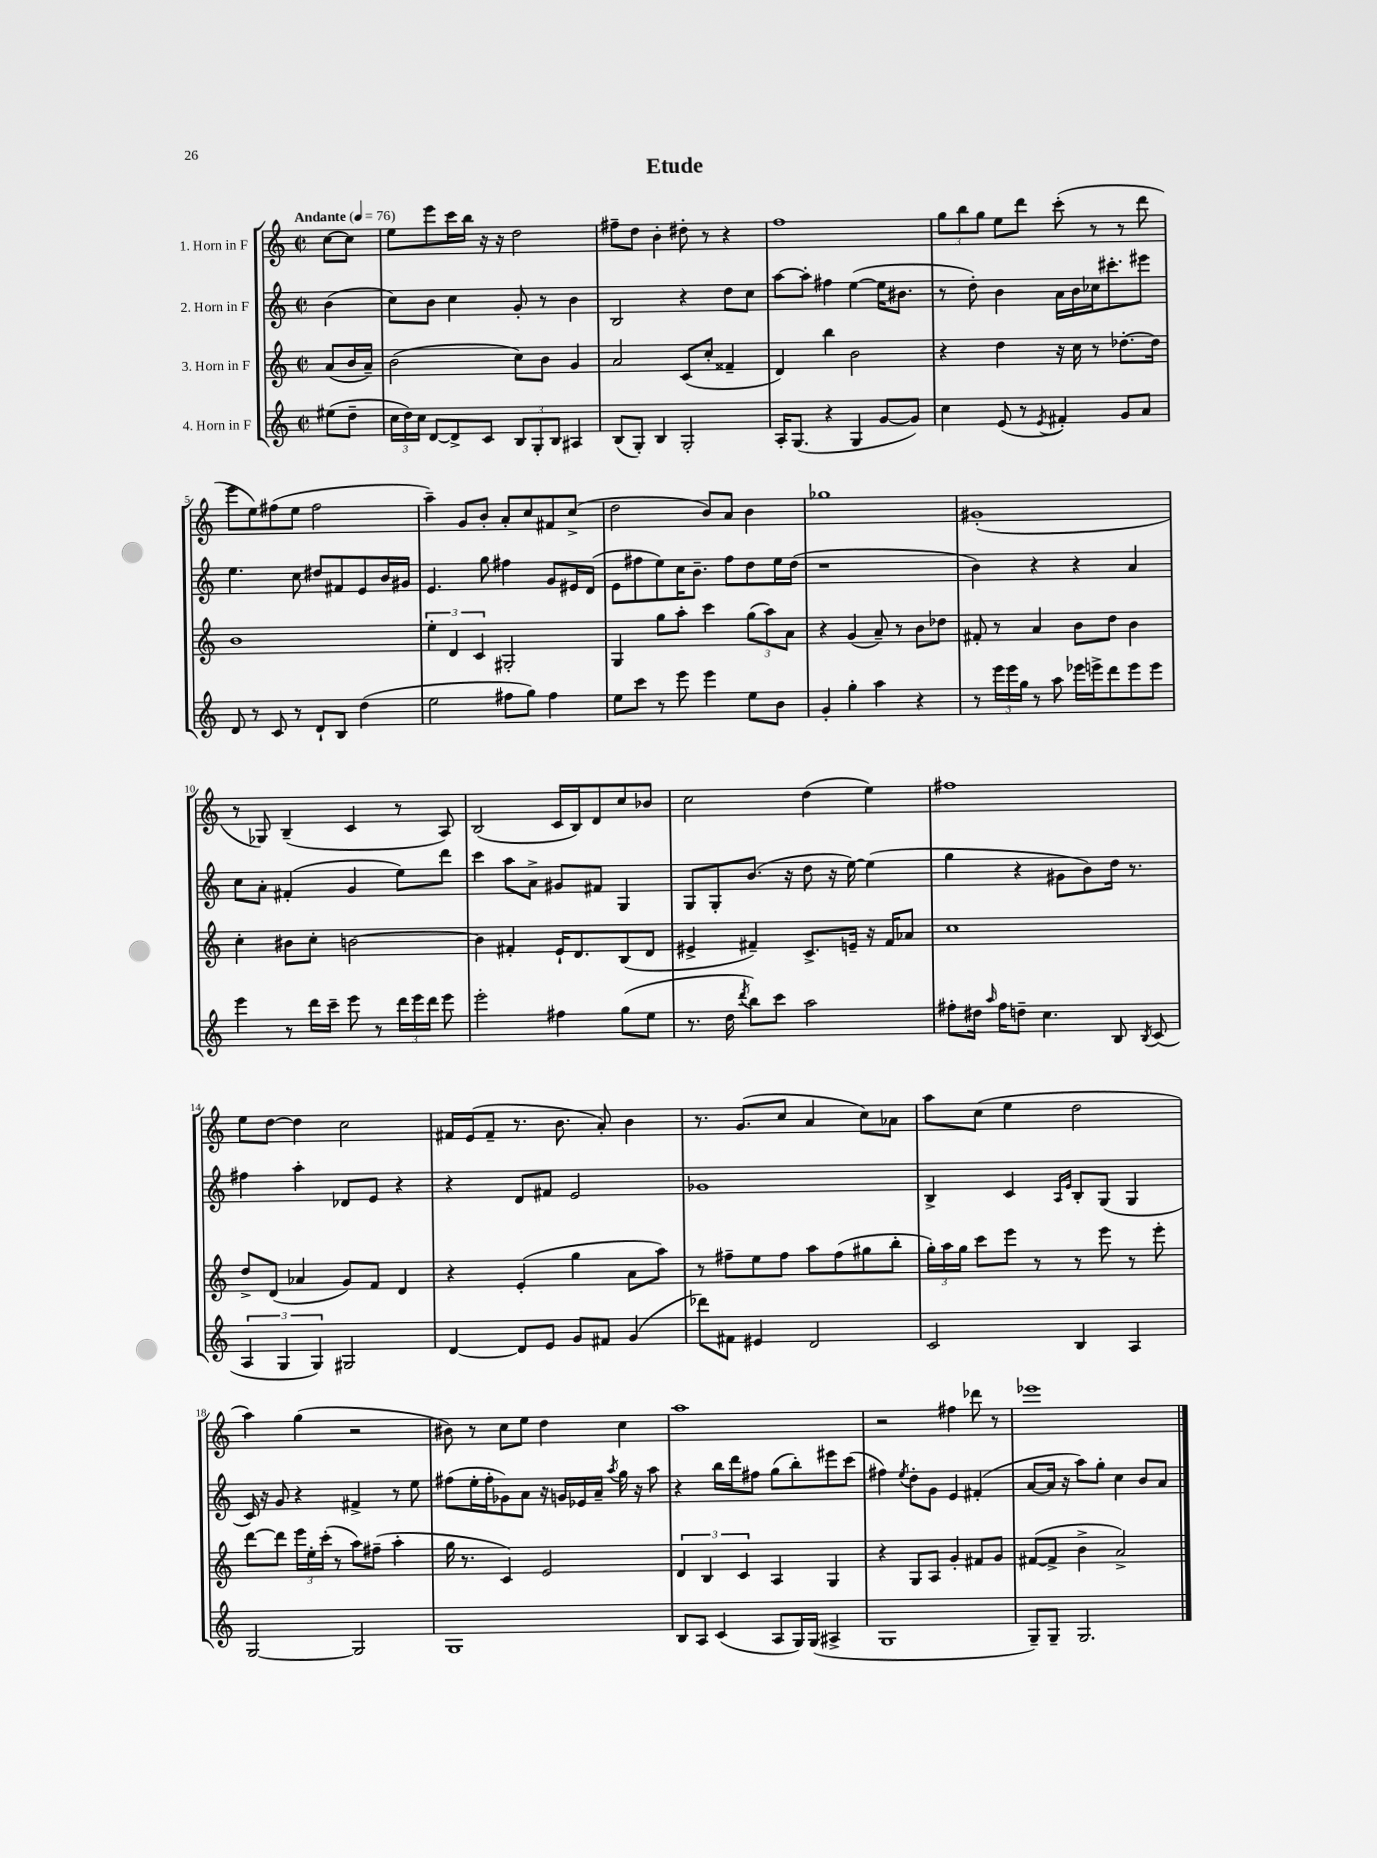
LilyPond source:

\header { title = "Etude" }
<<
\new StaffGroup <<
\new Staff = "s0" \with { instrumentName = "1. Horn in F" } {
    \clef treble \key c \major \defaultTimeSignature \time 2/2 \partial 4 \tempo "Andante" 4 = 76
    \autoBeamOff c''8[~ c''8] |
    e''8[ e'''8 c'''16 b''16] r16 r16 d''2 |
    fis''8[-- d''8] b'4-. dis''8-. r8 r4 |
    f''1 |
    \tuplet 3/2 { g''8[ b''8 g''8] } e''8[ d'''8] c'''8-.( r8 r8 d'''8 |
    e'''8[ e''8) fis''8( e''8] fis''2 |
    a''4--) g'8[ b'8]-. a'8[-. c''8 fis'8 c''8]->( |
    d''2 b'8[) a'8] b'4 |
    ges''1 |
    gis'1-.( |
    r8 ges8) b4--( c'4 r8 a8) |
    b2( c'16[ b16) d'8 c''8 bes'8] |
    c''2 d''4( e''4) |
    fis''1 |
    e''8[ d''8]~ d''4 c''2 |
    fis'16[ e'16( fis'8]-- r8. b'8. a'8-.) b'4 |
    r8. g'8.[( c''8] a'4 c''8[) aes'8] |
    a''8[ c''8]( e''4 d''2 |
    a''4) g''4( r2 |
    bis'8) r8 c''8[ e''8] d''4 c''4 |
    a''1 |
    r2 fis''4 des'''8 r8 |
    ees'''1 \bar "|." |
}
\new Staff = "s1" \with { instrumentName = "2. Horn in F" } {
    \clef treble \key c \major \defaultTimeSignature \time 2/2 \partial 4
    \autoBeamOff b'4( |
    c''8[) b'8] c''4 g'8-. r8 b'4 |
    b2 r4 d''8[ c''8] |
    a''8[~ a''8]-. fis''4 e''4~( e''16[ bis'8.] |
    r8 d''8-.) b'4 a'16[ b'16 ces''16 cis'''8.-. eis'''8] |
    e''4. c''8 dis''8[ fis'8 e'8 b'16 gis'16] |
    e'4. g''8 fis''4 g'8[ eis'16 d'16]( |
    e'8[ fis''8 e''8) c''16 b'8.]-- fis''8[ d''8 e''16 d''16]( |
    r1 |
    b'4) r4 r4 a'4 |
    c''8[ a'8]-. fis'4-.( g'4 e''8[) d'''8] |
    c'''4 a''8[ a'8]-> gis'8[ fis'8] g4 |
    g8[ g8-. b'8.]( r16 d''8 r16 e''16~) e''4( |
    g''4 r4 gis'8[ b'8) d''16] r8. |
    fis''4 a''4-. des'8[ e'8] r4 |
    r4 d'8[ fis'8] e'2 |
    ges'1 |
    b4-> c'4 \grace { a16[ e'16] } b8[-. g8]( g4 |
    c'16) r16 g'8 r4 fis'4-> r8 e''8 |
    fis''8[( e''16-. fis''16-. ges'8) a'8] r16 g'16[ ees'16 a'16]-- \acciaccatura { a''8 } g''16 r16 a''8 |
    r4 b''16[ d'''16 fis''8] g''8[( b''8-.) eis'''8 c'''8]( |
    fis''4) \acciaccatura { e''8 } d''8[-. g'8] e'4 fis'4-.( |
    a'8[~ a'16] r16 a''8[) g''8]-. c''4 b'8[ a'8] \bar "|." |
}
\new Staff = "s2" \with { instrumentName = "3. Horn in F" } {
    \clef treble \key c \major \defaultTimeSignature \time 2/2 \partial 4
    \autoBeamOff a'8[( b'16 a'16]--) |
    b'2( c''8[) b'8] g'4 |
    a'2 c'8[( c''8]-. fisis'4-- |
    d'4) b''4 b'2 |
    r4 d''4 r16 c''16 r8 des''8.[~-. des''16] |
    b'1 |
    \tuplet 3/2 { e''4-. d'4 c'4 } gis2-. |
    g4 g''8[ a''8]-. c'''4 \tuplet 3/2 { g''8[( a''8) a'8] } |
    r4 g'4( a'8--) r8 b'8[ des''8] |
    fis'8-. r8 a'4 b'8[ d''8] b'4 |
    c''4-. bis'8[ c''8]-. b'2~ |
    b'4 fis'4-. e'16[-! d'8. b8( d'8] |
    eis'4-> fis'4--) c'8.[-> e'16]-- r16 fis'16[ aes'8] |
    c''1 |
    d''8[-> d'8]( aes'4 g'8[) f'8] d'4 |
    r4 e'4-.( g''4 a'8[ a''8]) |
    r8 fis''8[-- e''8 fis''8] a''8[ fis''8( gis''8 b''8]-. |
    \tuplet 3/2 { g''16[-.) a''16 g''16] } c'''8[ e'''8] r8 r8 e'''8 r8 e'''8-. |
    d'''8[~ d'''8] \tuplet 3/2 { e'''16[ e''16-. c'''16]-.( } r8 a''8[) fis''8]--( a''4-. |
    g''16 r8. c'4) e'2 |
    \tuplet 3/2 { d'4 b4 c'4 } a4 g4 |
    r4 g8[ a8] g'4-. fis'8[ g'8] |
    fis'8[~( fis'8]-> b'4-> a'2->) \bar "|." |
}
\new Staff = "s3" \with { instrumentName = "4. Horn in F" } {
    \clef treble \key c \major \defaultTimeSignature \time 2/2 \partial 4
    \autoBeamOff eis''8[( d''8]-- |
    \tuplet 3/2 { c''16[ d''16) c''16] } d'8[~ d'8-> c'8] \tuplet 3/2 { b8[ g8-. b8] } ais4 |
    b8[( g8]-.) b4 g2-. |
    a16[-. g8.]( r4 g4 g'8[~ g'8]) |
    c''4 e'8( r8 \acciaccatura { e'8 } fis'4-.) g'8[ a'8] |
    d'8 r8 c'8 r8 d'8[-! b8] d''4( |
    e''2 fis''8[ g''8]) fis''4 |
    e''8[ c'''8] r8 e'''8 e'''4 e''8[ b'8] |
    g'4-. g''4-. a''4 r4 |
    r8 \tuplet 3/2 { e'''16[ e'''16 g''16] } r8 a''8 ees'''16[ e'''16-> d'''8 e'''8 e'''8] |
    e'''4 r8 d'''16[ c'''16]-- e'''8 r8 \tuplet 3/2 { d'''16[ e'''16 d'''16] } e'''8 |
    e'''2-. fis''4 g''8[( e''8] |
    r8. d''16 \acciaccatura { d'''8 } b''8[) c'''8] a''2 |
    fis''8[-. dis''16] \grace { a''16 } fis''16[ d''8]-- c''4. b8 \acciaccatura { b8 } c'8( |
    \tuplet 3/2 { a4 g4 g4) } gis2 |
    d'4~ d'8[ e'8] g'8[ fis'8] g'4( |
    des'''8[) fis'8] eis'4 d'2 |
    c'2 b4 a4 |
    g2~ g2 |
    g1 |
    b8[ a8] c'4( a8[ g16) g16]( ais4-> |
    g1 |
    g8[--) g8]-- g2. \bar "|." |
}
>>
>>
